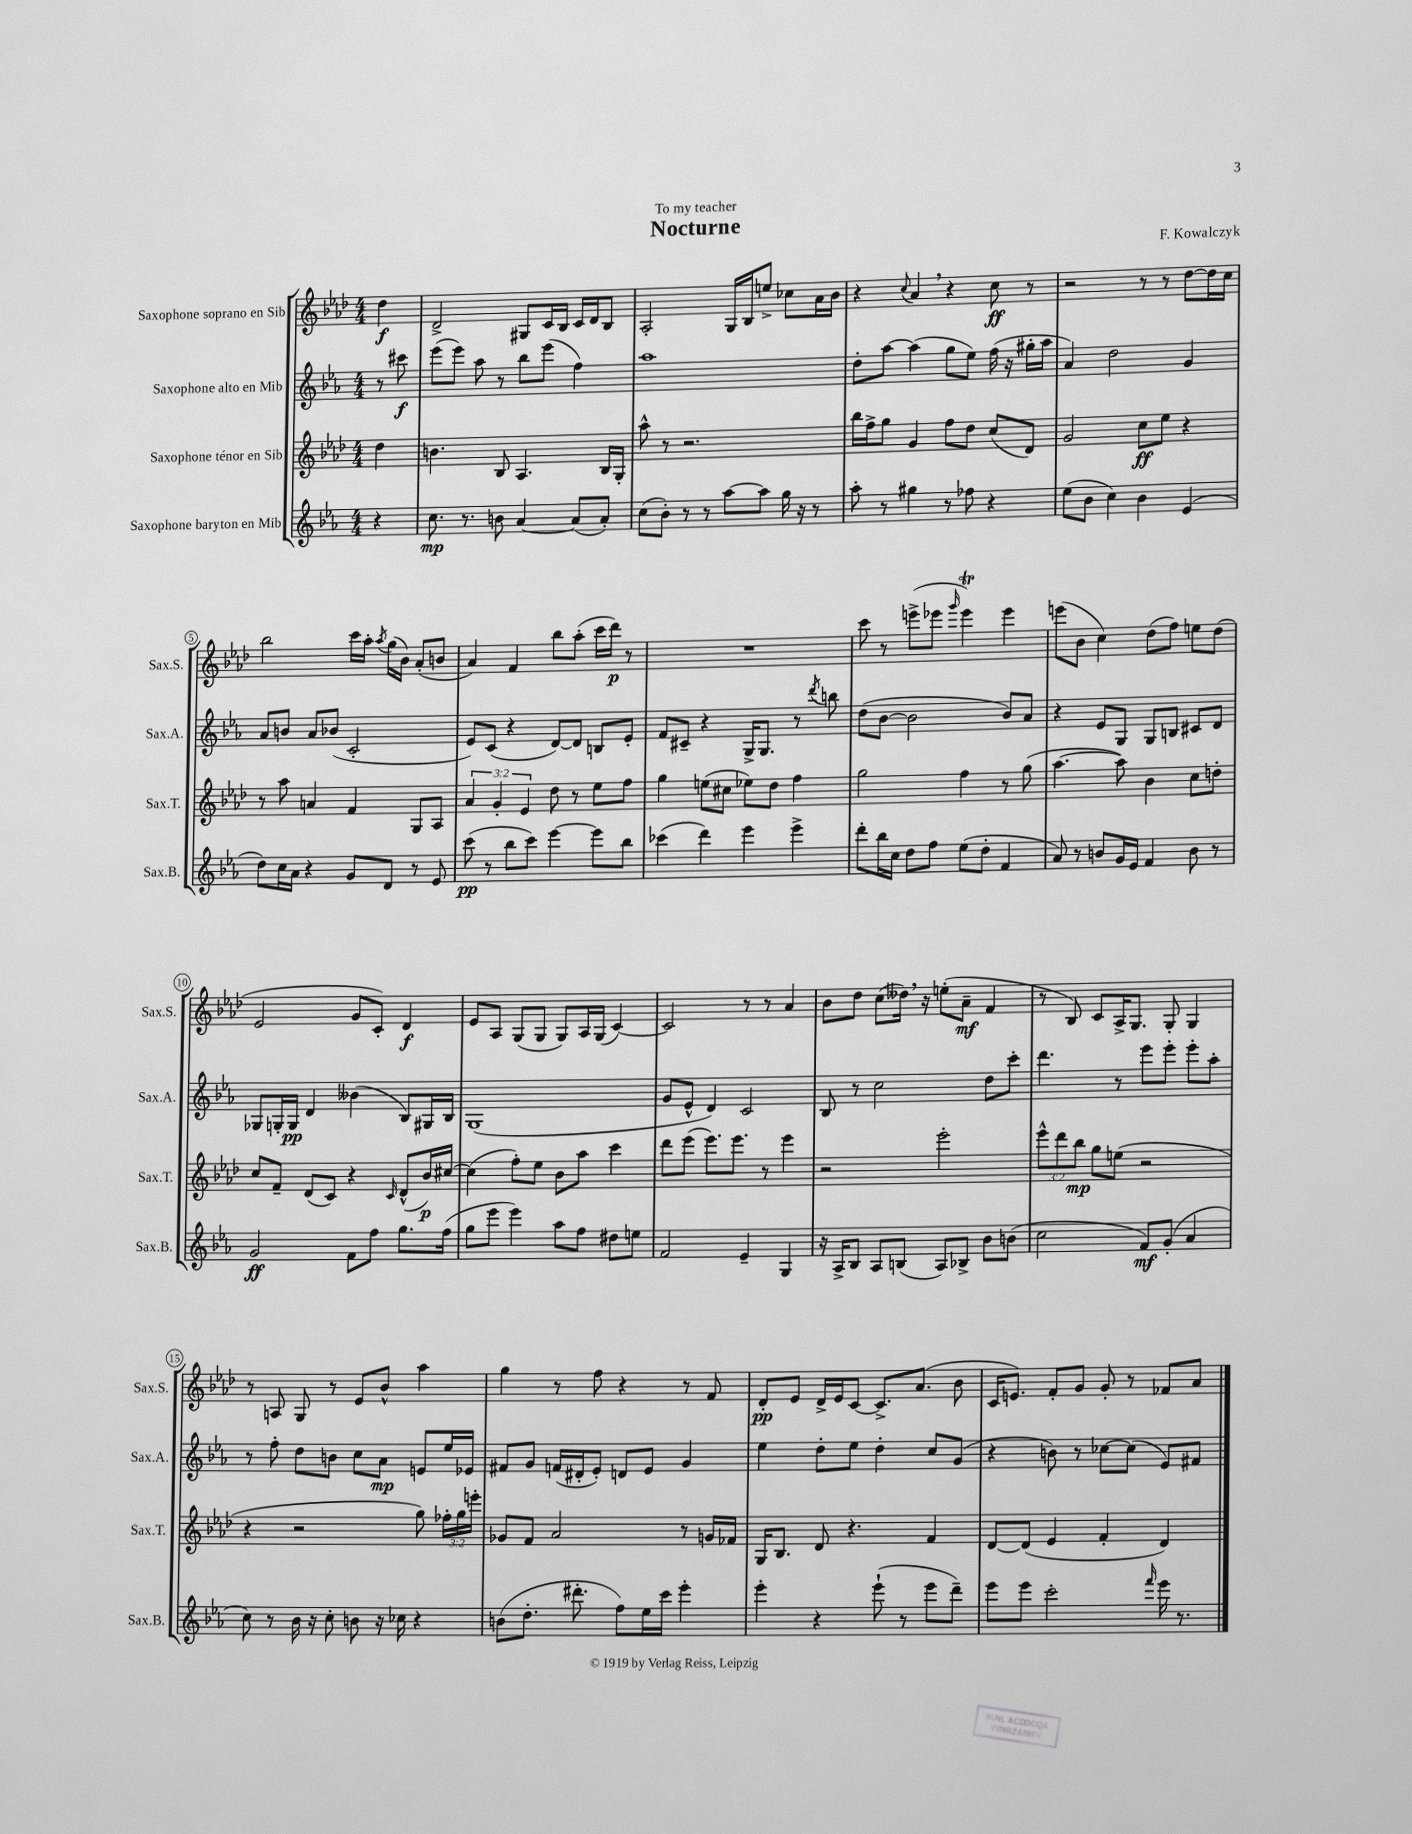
\header { title = "Nocturne" composer = "F. Kowalczyk" dedication = "To my teacher" }
<<
\new StaffGroup <<
\new Staff = "s0" \with { instrumentName = "Saxophone soprano en Sib" shortInstrumentName = "Sax.S." } {
    \clef treble \key aes \major \numericTimeSignature \time 4/4 \partial 4
    \autoBeamOff des''4\f |
    des'2-> gis8[ c'16 bes16] c'16[ des'16 bes8] |
    aes2-. g16[ bes16 e''8]-> ces''8[ aes'16 bes'16] |
    r4 \appoggiatura { c''8 } aes'4 \breathe r4 c''8\ff r8 |
    r2 r8 r8 des''8[~ des''16 c''16] |
    bes''2 c'''16[ aes''16]-. \acciaccatura { aes''8 } g''16[( bes'16]) aes'8[-.( b'8] |
    aes'4) f'4 bes''8[ aes''8]-.( c'''16[ des'''16]\p) r8 |
    R1 |
    c'''8 r8 e'''8[->( ees'''8] \grace { g'''16 } ees'''4\trill) ees'''4 |
    e'''8[( bes'8] c''4) des''8[( f''8]) e''8[ des''8]( |
    ees'2 g'8[ c'8]-.) des'4\f |
    ees'8[ aes8] g8[( g8] g8[) aes16 g16]( c'4~) |
    c'2 r8 r8 aes'4 |
    bes'8[ des''8] c''8[( deses''16]) \breathe r16 e''8[-.( aes'8]--\mf f'4 |
    r8 bes8) c'8[ aes16-> g8.] g8-. g4 |
    r8 a8 g8 r8 ees'8[ bes'8]-^ aes''4 |
    g''4 r8 f''8 r4 r8 f'8 |
    des'8[-.\pp ees'8] des'16[-> ees'16 c'8]~ c'8.[-> aes'8.]( bes'8 |
    c'16[ e'8.]) f'8[-. g'8] g'8-. r8 fes'8[ aes'8] \bar "|." |
}
\new Staff = "s1" \with { instrumentName = "Saxophone alto en Mib" shortInstrumentName = "Sax.A." } {
    \clef treble \key ees \major \numericTimeSignature \time 4/4 \partial 4
    \autoBeamOff r8 cis'''8\f |
    ees'''8[( ees'''8]) aes''8 r8 bes''8[ ees'''8]( f''4) |
    aes''1 |
    d''8[-. aes''8]~ aes''4( g''8[ ees''8]) f''16( r16 gis''16[-. aes''16] |
    aes'4) d''2 g'4 |
    aes'8[ b'8] aes'8[ bes'8]( c'2-. |
    ees'8[) c'8]( r4 d'8[~) d'8] b8[ ees'8]-. |
    f'8[ cis'8]-- r4 g16[-> g8.] r8 \acciaccatura { d'''8 } b''8 |
    d''8[( bes'8]~ bes'2 bes'8[) aes'8] |
    r4 ees'8[ g8] g8[ b8] cis'8[ d'8] |
    ges8[ g16-. g16]\pp d'4 beses'4( bes8[) gis16 bes16] |
    g1( |
    g'8[ ees'8]-^ d'4) c'2 |
    bes8 r8 c''2 d''8[ c'''8]-. |
    d'''4. r8 ees'''8[ ees'''8]-. ees'''8[-. aes''8]-. |
    r8 f''8-. d''8[ b'8] c''8[ aes'8]\mp e'8[ ees''16 ees'16] |
    fis'8[ g'8] f'16[( dis'16-. ees'8]-.) d'8[ ees'8] g'4 |
    ees''4 d''8[-. ees''8] d''4-. c''8[ g'8]( |
    r4 b'8) r8 ces''8[~ ces''8]( ees'8[) fis'8] \bar "|." |
}
\new Staff = "s2" \with { instrumentName = "Saxophone ténor en Sib" shortInstrumentName = "Sax.T." } {
    \clef treble \key aes \major \numericTimeSignature \time 4/4 \override Staff.TupletNumber.text = #tuplet-number::calc-fraction-text \partial 4
    \autoBeamOff des''4 |
    b'4. bes8 aes4. bes16[ g16]-. |
    aes''8-^ r8 r2. |
    bes''16[ f''16-> g''8] g'4 f''8[ des''8] c''8[( des'8]) |
    g'2 c''8[\ff ees''8] r4 |
    r8 aes''8 a'4 f'4 g8[ aes8] |
    \tuplet 3/2 { aes'4 g'4-. ees'4 } des''8 r8 ees''8[ f''8] |
    g''4 e''8[( cis''8] ees''8[) des''8] f''4 |
    g''2 f''4 r8 g''8( |
    aes''4.~ aes''8) bes'4 c''8[ d''8]-. |
    c''8[ f'8]-- des'8[( c'8]) r4 \grace { c'16 } des'8[-^( bes'16\p) cis''16]~ |
    cis''4( f''8[-.) ees''8] bes'8[ aes''8] c'''4 |
    des'''8[ ees'''8]( ees'''8.[) ees'''8.] r8 ees'''4 |
    r2 ees'''2-. |
    \tuplet 3/2 { ees'''8[-^ des'''8 bes''8]\mp } g''8[ e''8]( r2 |
    r4 r2 g''8) \tuplet 3/2 { fes''16[-. g''16 e'''16]-. } |
    ges'8[ f'8] aes'2 r8 g'16[ fes'16] |
    g16[ bes8.] des'8 r4. f'4 |
    des'8[~ des'8]( ees'4 f'4-. des'4) \bar "|." |
}
\new Staff = "s3" \with { instrumentName = "Saxophone baryton en Mib" shortInstrumentName = "Sax.B." } {
    \clef treble \key ees \major \numericTimeSignature \time 4/4 \partial 4
    \autoBeamOff r4 |
    c''8.\mp r8. b'8 aes'4~ aes'8[( aes'8]-.) |
    c''8[( bes'8]-.) r8 r8 aes''8[~ aes''8] g''16 r16 r8 |
    aes''8-. r8 gis''4 r8 fes''8 r4 |
    ees''8[( bes'8] c''4) bes'4 ees'4( |
    d''8[) c''16 aes'16] r4 g'8[ d'8] r8 ees'8 |
    c'''8\pp( r8 bes''8[ c'''8]) ees'''4~ ees'''8[ bes''8] |
    ces'''4( d'''4) ees'''4 ees'''4-> |
    d'''8[-. bes''16 c''16] d''8[ f''8] ees''8[( d''8]-. f'4 |
    aes'8) r8 b'8[ g'16 ees'16] f'4 b'8 r8 |
    g'2\ff f'8[ f''8] g''8.[ f''16]( |
    g''8[ ees'''8] ees'''4) aes''8[ f''8] dis''8[ e''8] |
    f'2 ees'4-- g4 |
    r16 aes16[-> bes8] aes8[ b8]( aes8[) bes8]-> bes'8[ b'8]( |
    c''2 f'8[\mf) g'8]-.( aes'4 |
    c''8) r8 bes'16 r16 c''8-. b'8 r16 ces''16 r4 |
    b'8[( d''8.]-. dis'''8.-. f''8[) ees''16 c'''16] ees'''4-. |
    ees'''4-. r4 ees'''8-!( r8 ees'''8[ d'''8]--) |
    ees'''8[ ees'''8] c'''2-. \grace { f'''16 } ees'''16 r8. \bar "|." |
}
>>
>>
\layout { \context { \Score \override BarNumber.stencil = #(make-stencil-circler 0.1 0.3 ly:text-interface::print) } }
